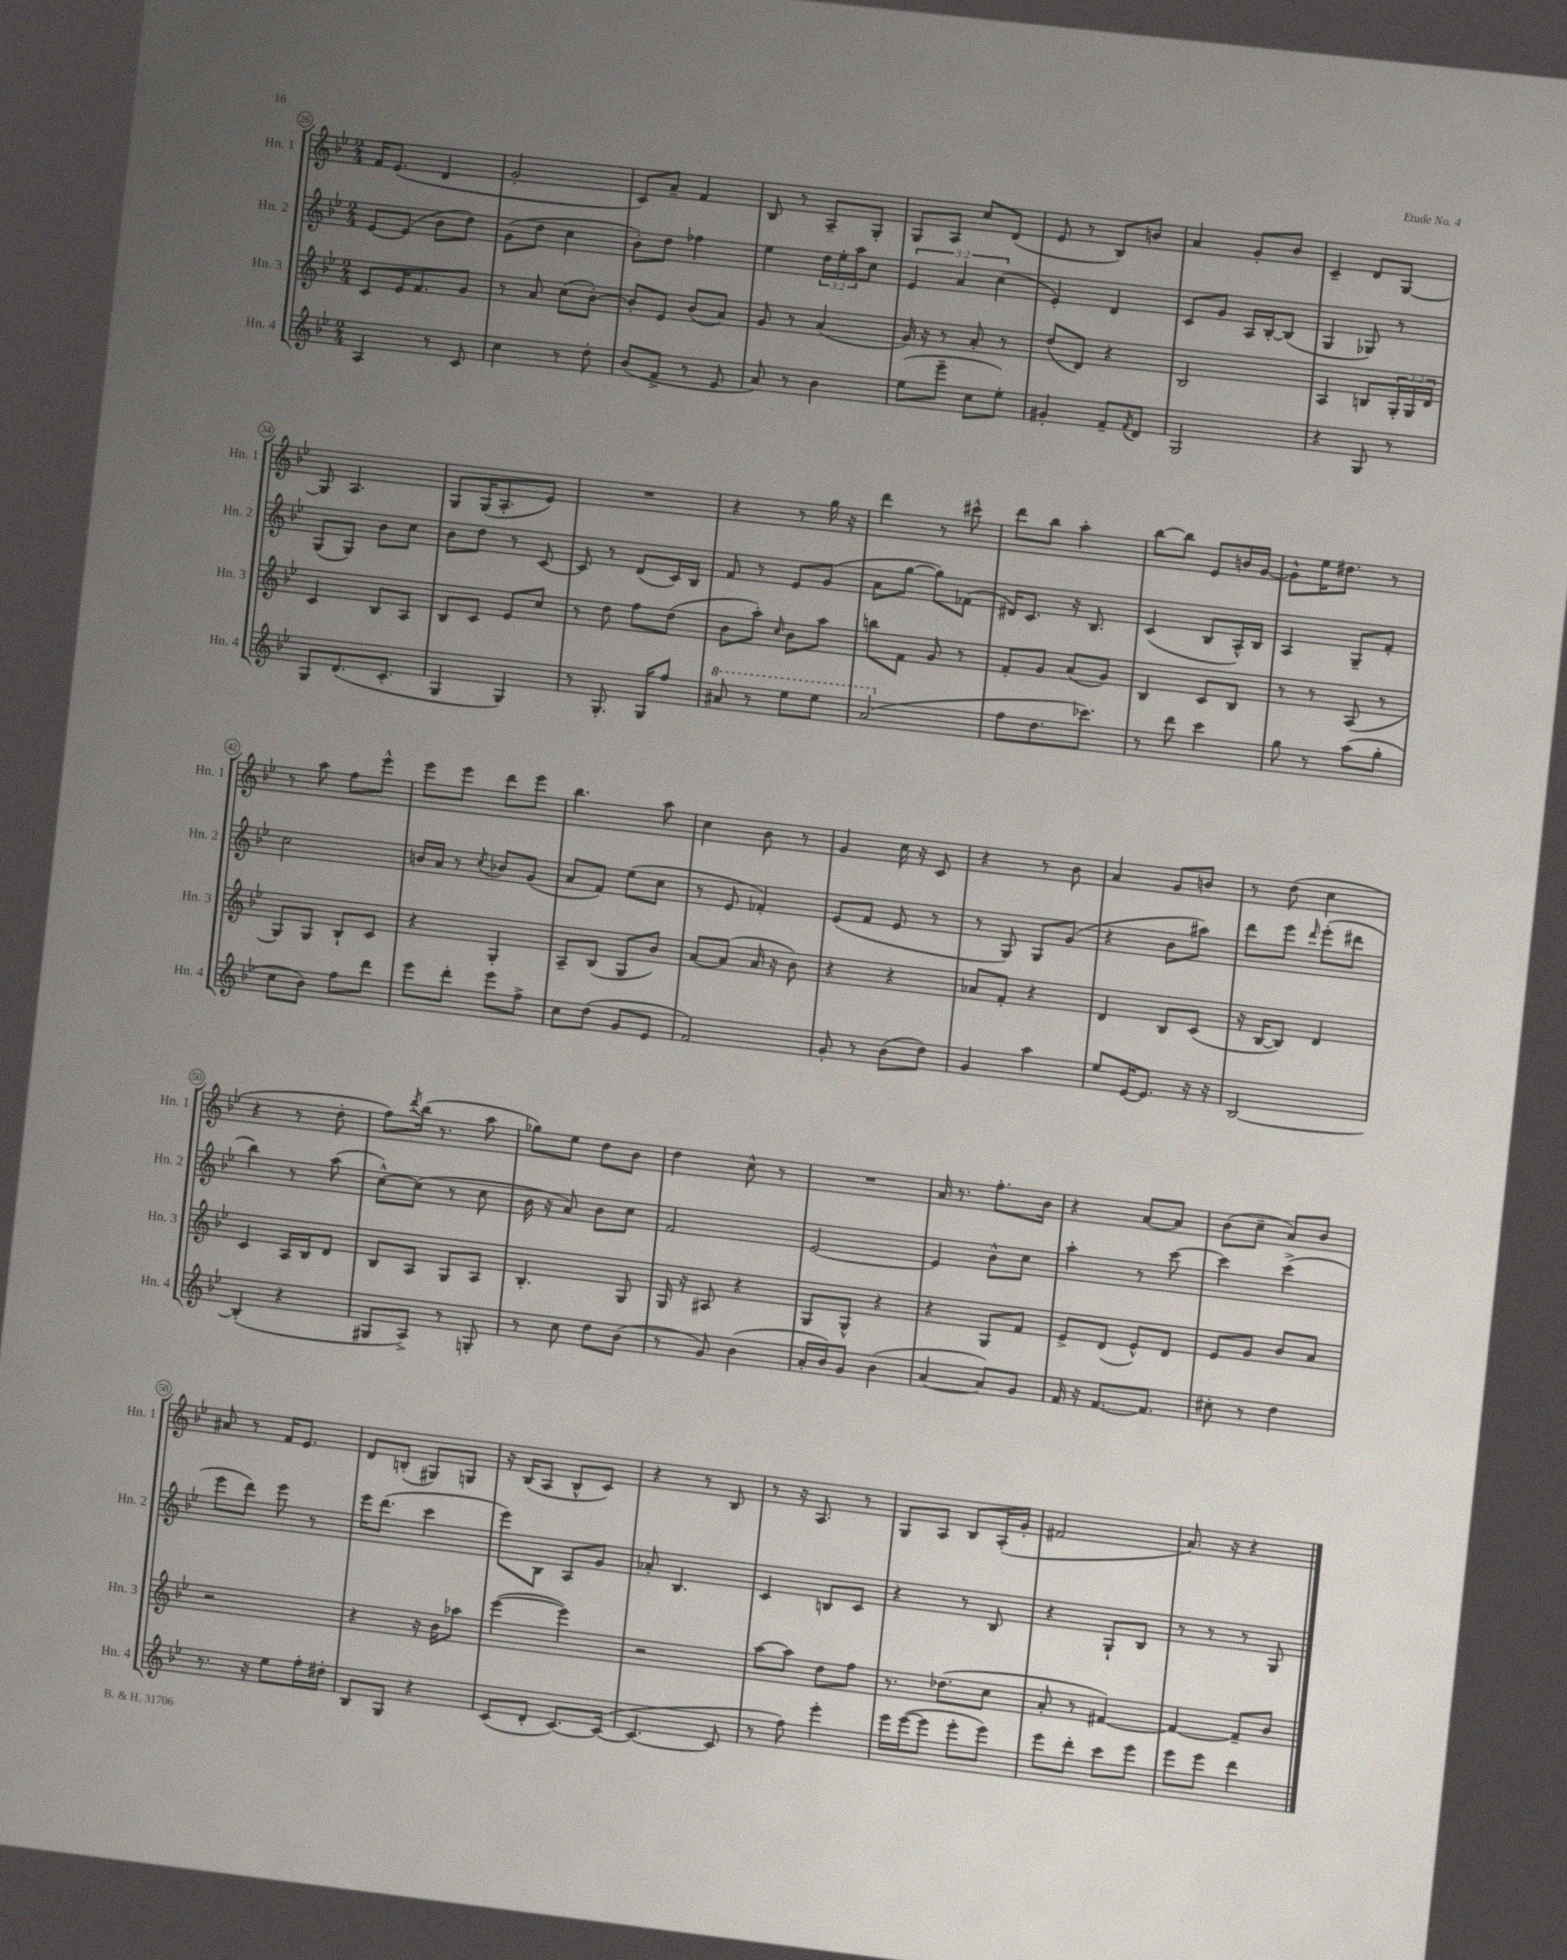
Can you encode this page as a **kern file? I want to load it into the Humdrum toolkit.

**kern	**kern	**kern	**kern
*staff4	*staff3	*staff2	*staff1
*clefG2	*clefG2	*clefG2	*clefG2
*k[b-e-]	*k[b-e-]	*k[b-e-]	*k[b-e-]
*M2/4	*M2/4	*M2/4	*M2/4
4A	8c	[8e-	16f
.	.	.	(8.e-
.	16e-	(8e-]	.
.	8.f	.	.
8r	.	8b-	4d
8c	8g	8dd)	.
=	=	=	=
4cc	8r	(8g	2g'
.	8a	8dd	.
8r	(8cc	4cc	.
8dd'	[8b-')	.	.
=	=	=	=
(8b-	8b-']	8b-')	8c)
8f^	8e-	8dd	8a~
8r	(8b-	4ff-	4f
8e-	8a)	.	.
=	=	=	=
8a)	8g	4ee-	8B-
8r	8r	.	8r
4b-	(4a	24dd	8A~
.	.	24ee-'	.
.	.	24aa	.
.	.	8cc	8G'
=	=	=	=
(8ee-	16g)	6e-	8G
.	16r	.	.
8eee-~	8r	.	8A
.	.	6a	.
8cc	8a'	.	8cc
.	.	(6cc	.
8ee-')	8r	.	(8d
=	=	=	=
4g#'	(8dd	4e-')	8e-
.	8d)	.	8r
8f~	4r	4d	8B-)
8qf	.	.	.
8d	.	.	8b
=	=	=	=
2G	2B-	8c	4a
.	.	8g	.
.	.	16A	8g'
.	.	[16B-'	.
.	.	(8B-]	8b-
=	=	=	=
4r	4A	4G	4c~
8G	8B	8G-)	8d
8r	24G'	8r	[8G
.	24G	.	.
.	24d	.	.
=	=	=	=
8G	4c	(8G	8G]
(8.d	.	8G)	4.A
.	8B-	8b-	.
8.c'	.	.	.
.	8A	8cc	.
=	=	=	=
4G	8B-	8b-	8G
.	8c	8dd	(16G
.	.	.	8.A'
4G)	8e-	8r	.
.	8cc	[8c	8e-)
=	=	=	=
8r	8r	8c]	2r
8.G'	8dd	8r	.
.	8ff	(8d	.
16G	.	.	.
8ff	(8dd	16c)	.
.	.	16B-	.
=	=	=	=
8aa#	8b-	8f	4r
8r	8aa')	8r	.
.	16qqcc	.	.
8eee-	8b-	8e-	8r
8eee-	8aa	(8g	16gg
.	.	.	16r
=	=	=	=
(2aa	8bb	8a	4ddd
.	8f	[8gg	.
.	8g	8gg])	8r
.	8r	(8f-	8ccc#^^
=	=	=	=
8ff	8f'	16d#)	8ddd
.	.	8.c	.
8.dd	8g	.	8bb-
.	(8a	16r	4aa'
8.ccc-)	.	8.B-	.
.	8g)	.	.
=	=	=	=
8r	4B-	(4c	[8bb-
8ddd	.	.	8bb-]
4ccc	8c	8B-	8e-
.	8B-	16A^^)	16b
.	.	16B-	[16g
=	=	=	=
8gg	8r	4A	8g^^]
8r	8r	.	16ee-
.	.	.	8.dd#
(8aa	(8A	8G~	.
8gg'	8r	8f'	8r
=	=	=	=
8cc	8G)	2cc	8r
8b-)	8G	.	8aa
8ff	8B-`	.	8ff
8ddd	8c	.	8eee-^^
=	=	=	=
8eee-	4r	16b	8eee-
.	.	16a	.
8ddd'	.	8r	8eee-
.	.	8qcc	.
8eee-	4G'	8b-	8ddd
8ff^	.	(8g	8eee-
=	=	=	=
8cc	8A~	8a	4.bb-
(8dd	(8B-	8f)	.
8g	8G	(8ee-	.
8e-	8b-)	8cc	8aa
=	=	=	=
2f)	[8a	8r	4cc
.	(8a]	8e-	.
.	16a	4f-')	8b-
.	16r	.	.
.	8b-)	.	8r
=	=	=	=
8g'	4r	(8e-	4g
8r	.	8f	.
(8b-	4r	8e-	16cc
.	.	.	16r
8dd)	.	8r	8c
=	=	=	=
4g	8a-	8r	4r
.	8f'	8G)	.
4aa	4r	8G	8r
.	.	(8g	8b-
=	=	=	=
8ee-	4d	4r	4a
[16e-	.	.	.
8.e-]	.	.	.
.	8B-	8b-	8g
16r	(8c	8aa#)	8b
16r	.	.	.
=	=	=	=
[2B-	16r	8ddd	8r
.	[16B-	.	.
.	8B-])	8eee-	(8dd
.	.	16qqddd	.
.	4d	(8eee-'	4cc
.	.	8ddd#	.
=	=	=	=
(4B-']	4c	4bb-)	4r
4r	16A	8r	8r
.	16B-	.	.
.	8d	(8aa	8dd'
=	=	=	=
8G#	8B-	[8cc^^)	8ff)
.	.	.	8qddd
8A^)	8A	(8cc]	(16bb-
.	.	.	8.r
8r	8G	8r	.
8G'	8A	8cc	8aa
=	=	=	=
8r	4.B-'	16b-	8gg-)
.	.	16r	.
8cc	.	8a)	8ee-
8dd	.	8b-	8dd
(8b-	8G	8cc	8b-
=	=	=	=
8r	16G	2f	4dd
.	16r	.	.
8g)	8A#	.	.
(4b-	4r	.	8cc^^
.	.	.	8r
=	=	=	=
16a'	8G	[2e-	2r
16b-)	.	.	.
8g	8G^^	.	.
(4b-	4r	.	.
=	=	=	=
[4a	4r	4e-]	16a
.	.	.	8.r
8a])	8G	8b-^^	8.ff'
8g	8f	8cc	.
.	.	.	16b-
=	=	=	=
16f	8e-^	4aa'	4r
16r	.	.	.
[8.f	(8d	.	.
.	8e-^^)	8r	[8a
8.f]	.	.	.
.	8d	[8ccc	8a]
=	=	=	=
8cc#'	8e-	4ccc]	(8b-
8r	8g	.	8cc~
4dd	8b-	(4ccc^	8a)
.	8a	.	8b-
=	=	=	=
8.r	2r	8eee-	8a#
.	.	8ddd)	8r
16r	.	.	.
8ee-	.	8eee-	16f
.	.	.	8.e-
16ff'	.	8r	.
16dd#'	.	.	.
=	=	=	=
8B-	4r	16eee-	8d
.	.	(8.ddd	.
8G	.	.	(8B'
4r	16r	4ccc	8G#)
.	16b-	.	.
.	8aa-	.	8G
=	=	=	=
(8c	([4eee-	8eee-)	16r
.	.	.	(16B-
8d'	.	8B-	8A
[8.c)	4eee-])	8A	8B-^^
.	.	8g	8c)
(16c_	.	.	.
=	=	=	=
4.c_	2r	8a-'	4r
.	.	4.B-	.
.	.	.	8r
8c]	.	.	8B-
=	=	=	=
8r	[8aa	4c	8r
8ff)	8aa]	.	16r
.	.	.	8.A
4eee-'	8dd	8B	.
.	8ff	8c	8r
=	=	=	=
16eee-	8.r	4r	8G
([16eee-	.	.	.
8eee-]	.	.	8A
.	(8.dd-	.	.
8eee-'	.	8r	8B-
8eee-)	8cc	8B-	(16A'
.	.	.	16g'
=	=	=	=
8eee-	8a'	4r	2f#
8ddd'	8r	.	.
8ccc	[4f#)	8G`	.
8eee-	.	8B-	.
=	=	=	=
8eee-	4f#_	8r	8.a)
8eee-	.	8r	.
.	.	.	16r
4ddd	8f#~]	8r	4r
.	8b-	8G	.
==	==	==	==
*-	*-	*-	*-
